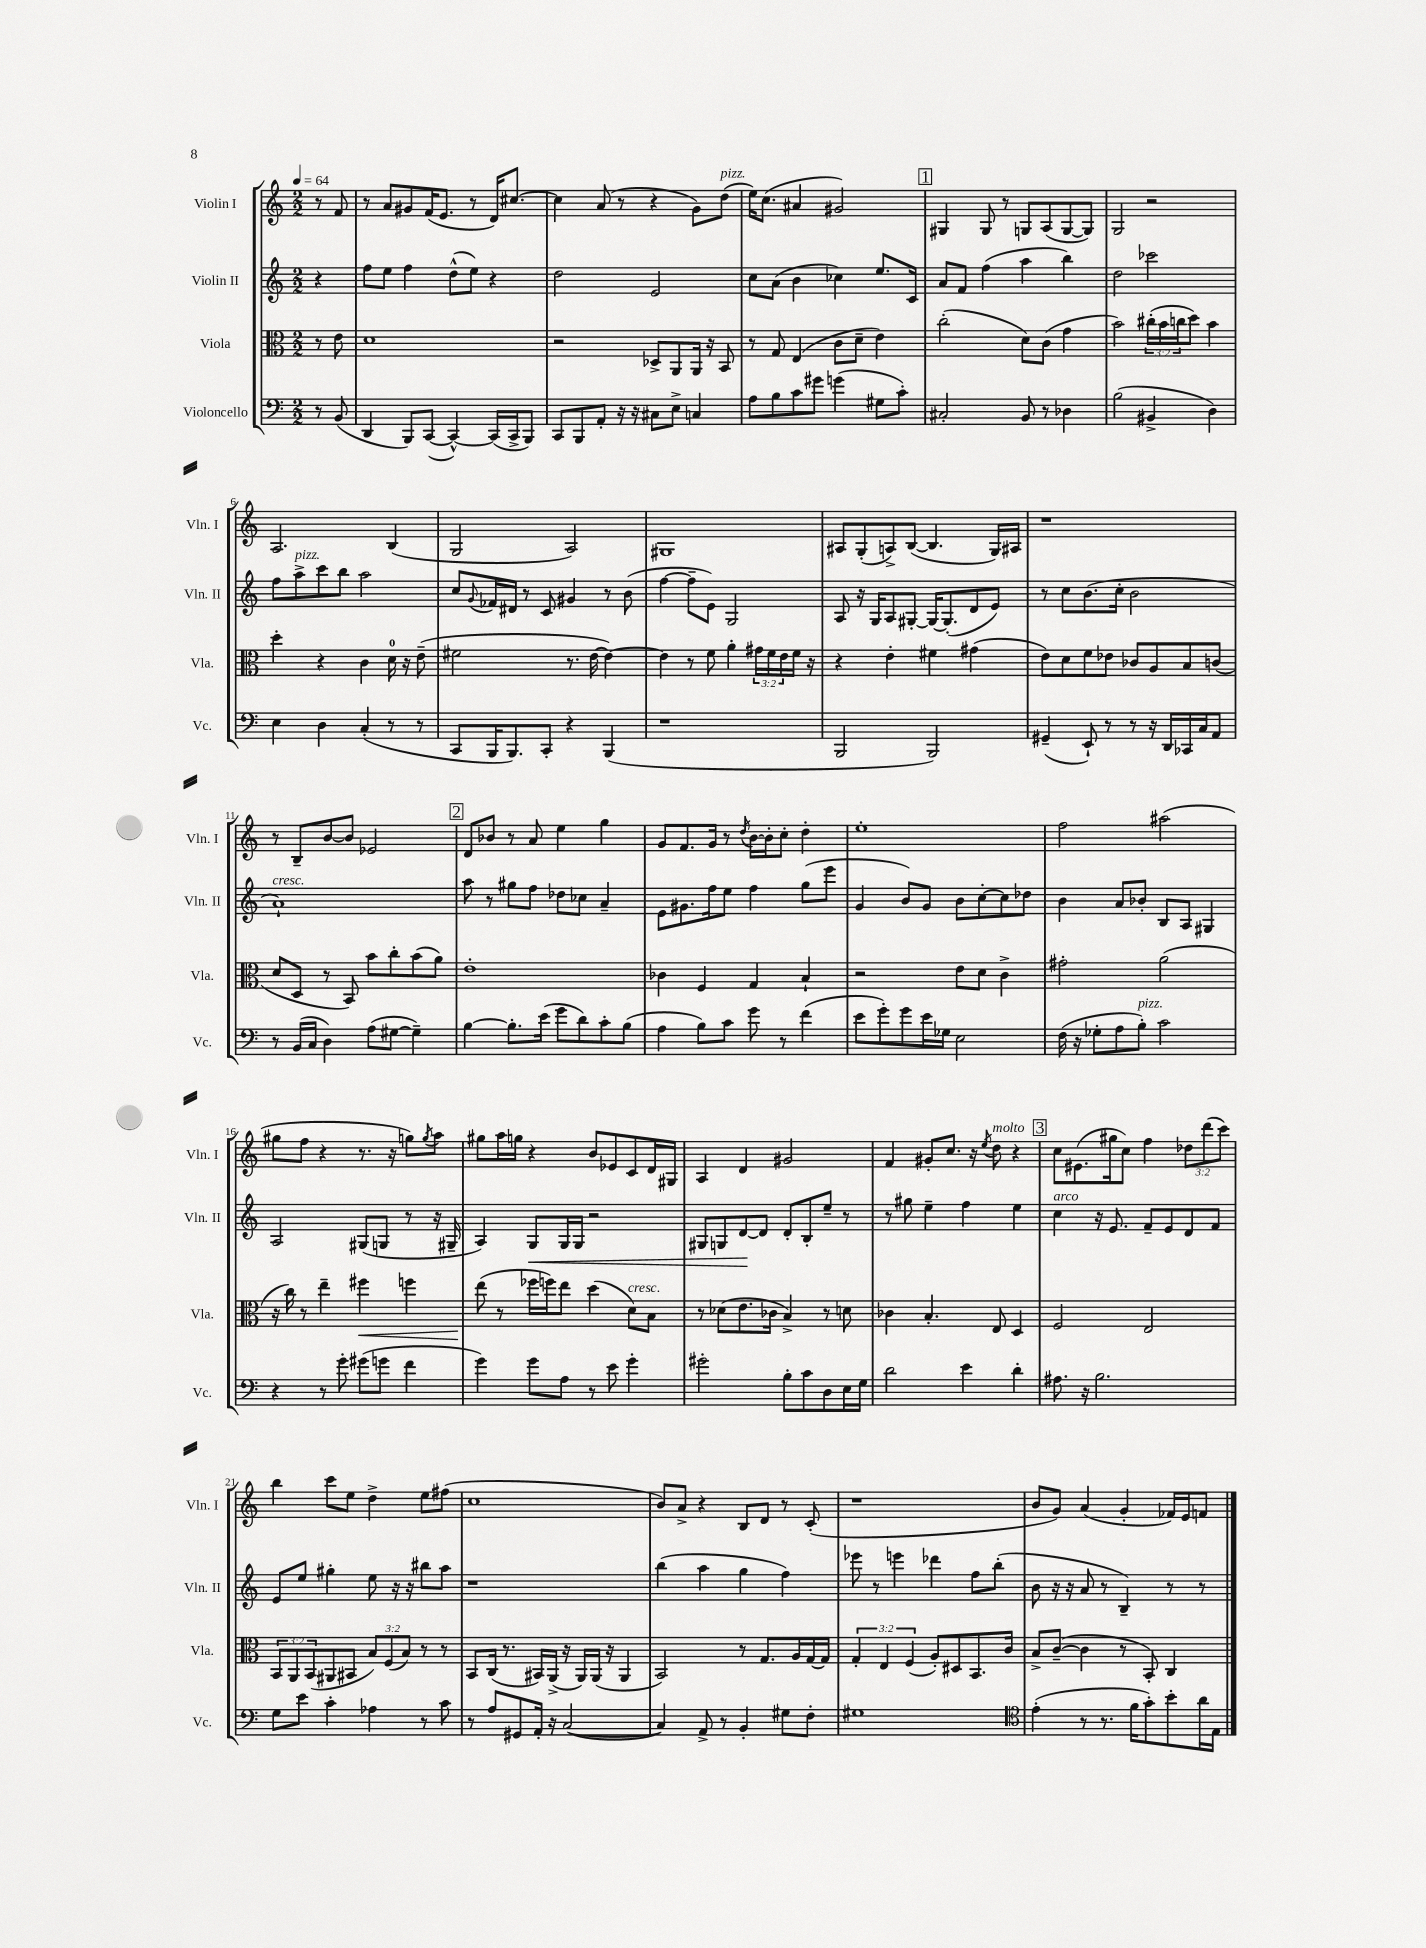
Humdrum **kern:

**kern	**kern	**kern	**kern
*staff4	*staff3	*staff2	*staff1
*clefF4	*clefC3	*clefG2	*clefG2
*k[]	*k[]	*k[]	*k[]
*M2/2	*M2/2	*M2/2	*M2/2
*MM64	*MM64	*MM64	*MM64
8r	8r	4r	8r
(8BB	8e	.	8f
=	=	=	=
4DD	1d	8ff	8r
.	.	8ee	8a
8BBB)	.	4ff	8g#
([8CC	.	.	(16f
.	.	.	8.e
4CC^^_)	.	(8dd^^	.
.	.	8ee)	8r
(16CC]	.	4r	16d)
16CC^	.	.	[8.cc#
8BBB)	.	.	.
=	=	=	=
8CC	2r	2dd	4cc#]
8BBB	.	.	.
8AA'	.	.	(8a
16r	.	.	8r
16r	.	.	.
8C#	8D-^	2e	4r
8E^	8AA	.	.
4C	16AA	.	8g)
.	16r	.	.
.	8BB	.	(8dd
=	=	=	=
8A	8r	8cc	16ee)
.	.	.	(8.cc
8B	8G	(8a	.
8c	(4E	4b	4a#
8g#	.	.	.
(4g	8c	4cc-)	2g#)
.	8d~	.	.
8G#	4e)	8.ee	.
8c')	.	.	.
.	.	16c	.
=	=	=	=
2C#'	(2cc'	8a	4G#
.	.	8f	.
.	.	(4ff	8G#
.	.	.	8r
8BB	8d)	4aa	8G
8r	(8c	.	(8A
4D-	4g	4bb)	[8G
.	.	.	8G])
=	=	=	=
(2B	2b)	2dd	2G
4BB#^	(24cc#'	2ccc-	2r
.	24b	.	.
.	24cc	.	.
.	8dd)	.	.
4D)	4b	.	.
=	=	=	=
4E	4dd'	8ff	2.A
.	.	8aa^	.
4D	4r	8ccc	.
.	.	8bb	.
(4C'	4c	2aa	.
8r	16d	.	(4B
.	16r	.	.
8r	(8e~	.	.
=	=	=	=
8CC	2f#	8cc	2G
.	.	8qqg	.
16BBB	.	16f-	.
8.BBB)	.	16d#	.
.	.	8r	.
8CC'	.	8c	.
4r	8.r	4g#	2A)
.	[16e	.	.
(4BBB	4e_)	8r	.
.	.	(8b	.
=	=	=	=
1r	4e]	[4ff	1G#
.	8r	8ff~]	.
.	8f	8e)	.
.	4a'	2G	.
.	24g#	.	.
.	24f	.	.
.	24e	.	.
.	16f	.	.
.	16r	.	.
=	=	=	=
2BBB	4r	8A	8A#
.	.	16r	(8G'
.	.	16G	.
.	4e'	8A	8A^)
.	.	[8G#'	([8B
2BBB)	4f#	16G#_	4.B]
.	.	(8.G#']	.
.	(4g#	8d	.
.	.	8e)	16G)
.	.	.	16A#
=	=	=	=
(4GG#~	8e)	8r	1r
.	8d	8cc	.
8EE`)	8f	(8.b	.
8r	8e-	.	.
.	.	16cc'	.
8r	8c-	2b	.
16r	8A	.	.
16DD	.	.	.
16CC-	8B	.	.
16C	.	.	.
8AA	(8c	.	.
=	=	=	=
8r	8d	1a`)	8r
(16BB	8D	.	8B~
16C	.	.	.
4D)	8r	.	[8b
.	8BB)	.	8b]
(8A	8b	.	2e-
[8G#	8cc'	.	.
4G#~])	(8b	.	.
.	8a)	.	.
=	=	=	=
[4B	1e'	8aa	8d
.	.	8r	8b-
8.B']	.	8gg#	8r
.	.	8ff	8a
(16e	.	.	.
8g	.	8dd-	4ee
8d)	.	8cc-	.
8c'	.	4a~	4gg
(8B	.	.	.
=	=	=	=
4A	4c-	8e	8g
.	.	8.g#	8.f
8B)	4F	.	.
.	.	16ff	16g
8c	.	8ee	8r
.	.	.	8qdd
8g	4G	4ff	[16b
.	.	.	16b']
8r	.	.	8cc'
(4f	4B`	(8gg	4dd'
.	.	8eee	.
=	=	=	=
8e	2r	4g	1ee'
8g')	.	.	.
8g	.	8b)	.
16e	.	8g	.
16G-	.	.	.
2E	8e	8b	.
.	8d	[8cc'	.
.	4c^	8cc]	.
.	.	8dd-	.
=	=	=	=
(16F	2g#'	4b	2ff
16r	.	.	.
8G-'	.	.	.
8A	.	8a	.
8B')	.	8b-'	.
2c	(2a	8B	(2aa#
.	.	8A	.
.	.	4G#	.
=	=	=	=
4r	16r	2A	8gg#
.	16cc)	.	.
.	8r	.	8ff
8r	4ee~	.	4r
8g'	.	.	.
(8g#	4ff#	(8G#	8.r
8g	.	8G	.
.	.	.	16r
4f	4ff	8r	8gg)
.	.	.	8qgg
.	.	16r	8aa
.	.	16G#~	.
=	=	=	=
4g)	(8ee	4A)	8gg#
.	8r	.	16aa
.	.	.	16gg
8g	16ff-	8G	4r
.	16ff)	.	.
8A	8ee	16G	.
.	.	16G	.
8r	(4dd	2r	8b
8e	.	.	8e-
4g'	8d)	.	8c
.	8B	.	16d
.	.	.	16G#
=	=	=	=
2g#'	8r	8G#	4A
.	(8d-	8G	.
.	8.e	[8d	4d
.	.	8d]	.
.	16c-	.	.
8B'	4B^)	8d'	2g#
8c	.	8B'	.
8D	8r	8ee~	.
16E	8d	8r	.
16G	.	.	.
=	=	=	=
2d	4c-	8r	4f
.	.	8gg#	.
.	4.B'	4ee~	8g#'
.	.	.	8.cc
4e	.	4ff	.
.	.	.	16r
.	.	.	8qee
.	8E	.	8dd
4d'	4D	4ee	4r
=	=	=	=
8.A#	2F	4cc	8cc
.	.	.	(8.e#
16r	.	.	.
2.B	.	16r	.
.	.	8.e	16gg#
.	.	.	8cc)
.	2E	8f~	4ff
.	.	8e	.
.	.	8d	12dd-
.	.	.	(12ddd
.	.	8f	.
.	.	.	12ccc)
=	=	=	=
8G	12BB	8e	4bb
.	12AA	.	.
8e	.	8ee	.
.	(12BB	.	.
4c'	8AA#	4gg#'	8ccc
.	8BB#	.	8ee
4A-	12B)	8ee	4dd^
.	(12F	.	.
.	.	16r	.
.	12B)	.	.
.	.	16r	.
8r	8r	8bb#	8ee
8c	8r	8aa	(8ff#
=	=	=	=
8r	8BB	1r	1cc
8A	(16C	.	.
.	8.r	.	.
8GG#	.	.	.
16AA'	16BB#)	.	.
16r	(16AA^	.	.
([2C	16r	.	.
.	16AA)	.	.
.	(16AA	.	.
.	16r	.	.
.	4AA	.	.
=	=	=	=
4C])	2BB)	(4bb	8b)
.	.	.	8a^
8AA^	.	4aa	4r
8r	.	.	.
4BB'	8r	4gg	8B
.	8.G	.	8d
8G#	.	4ff)	8r
.	16A	.	.
8F'	[16G	.	(8c'
.	16G]	.	.
=	=	=	=
1G#	6G'	8eee-	1r
.	.	8r	.
.	6E	.	.
.	.	4eee	.
.	(6F	.	.
.	8A')	4ddd-	.
.	8D#	.	.
.	8.BB	8ff	.
.	.	(8bb'	.
.	16c	.	.
=	=	=	=
*clefC4	*	*	*
(4e'	8B^	8b	8b
.	([8c~	16r	8g)
.	.	16r	.
8r	4c]	8a	(4a
8.r	.	8r	.
.	8r	4B~)	4g'
16f	.	.	.
8g')	8BB')	.	.
8b'	4C	8r	16f-)
.	.	.	16e
16a	.	8r	8f
16E	.	.	.
==	==	==	==
*-	*-	*-	*-
